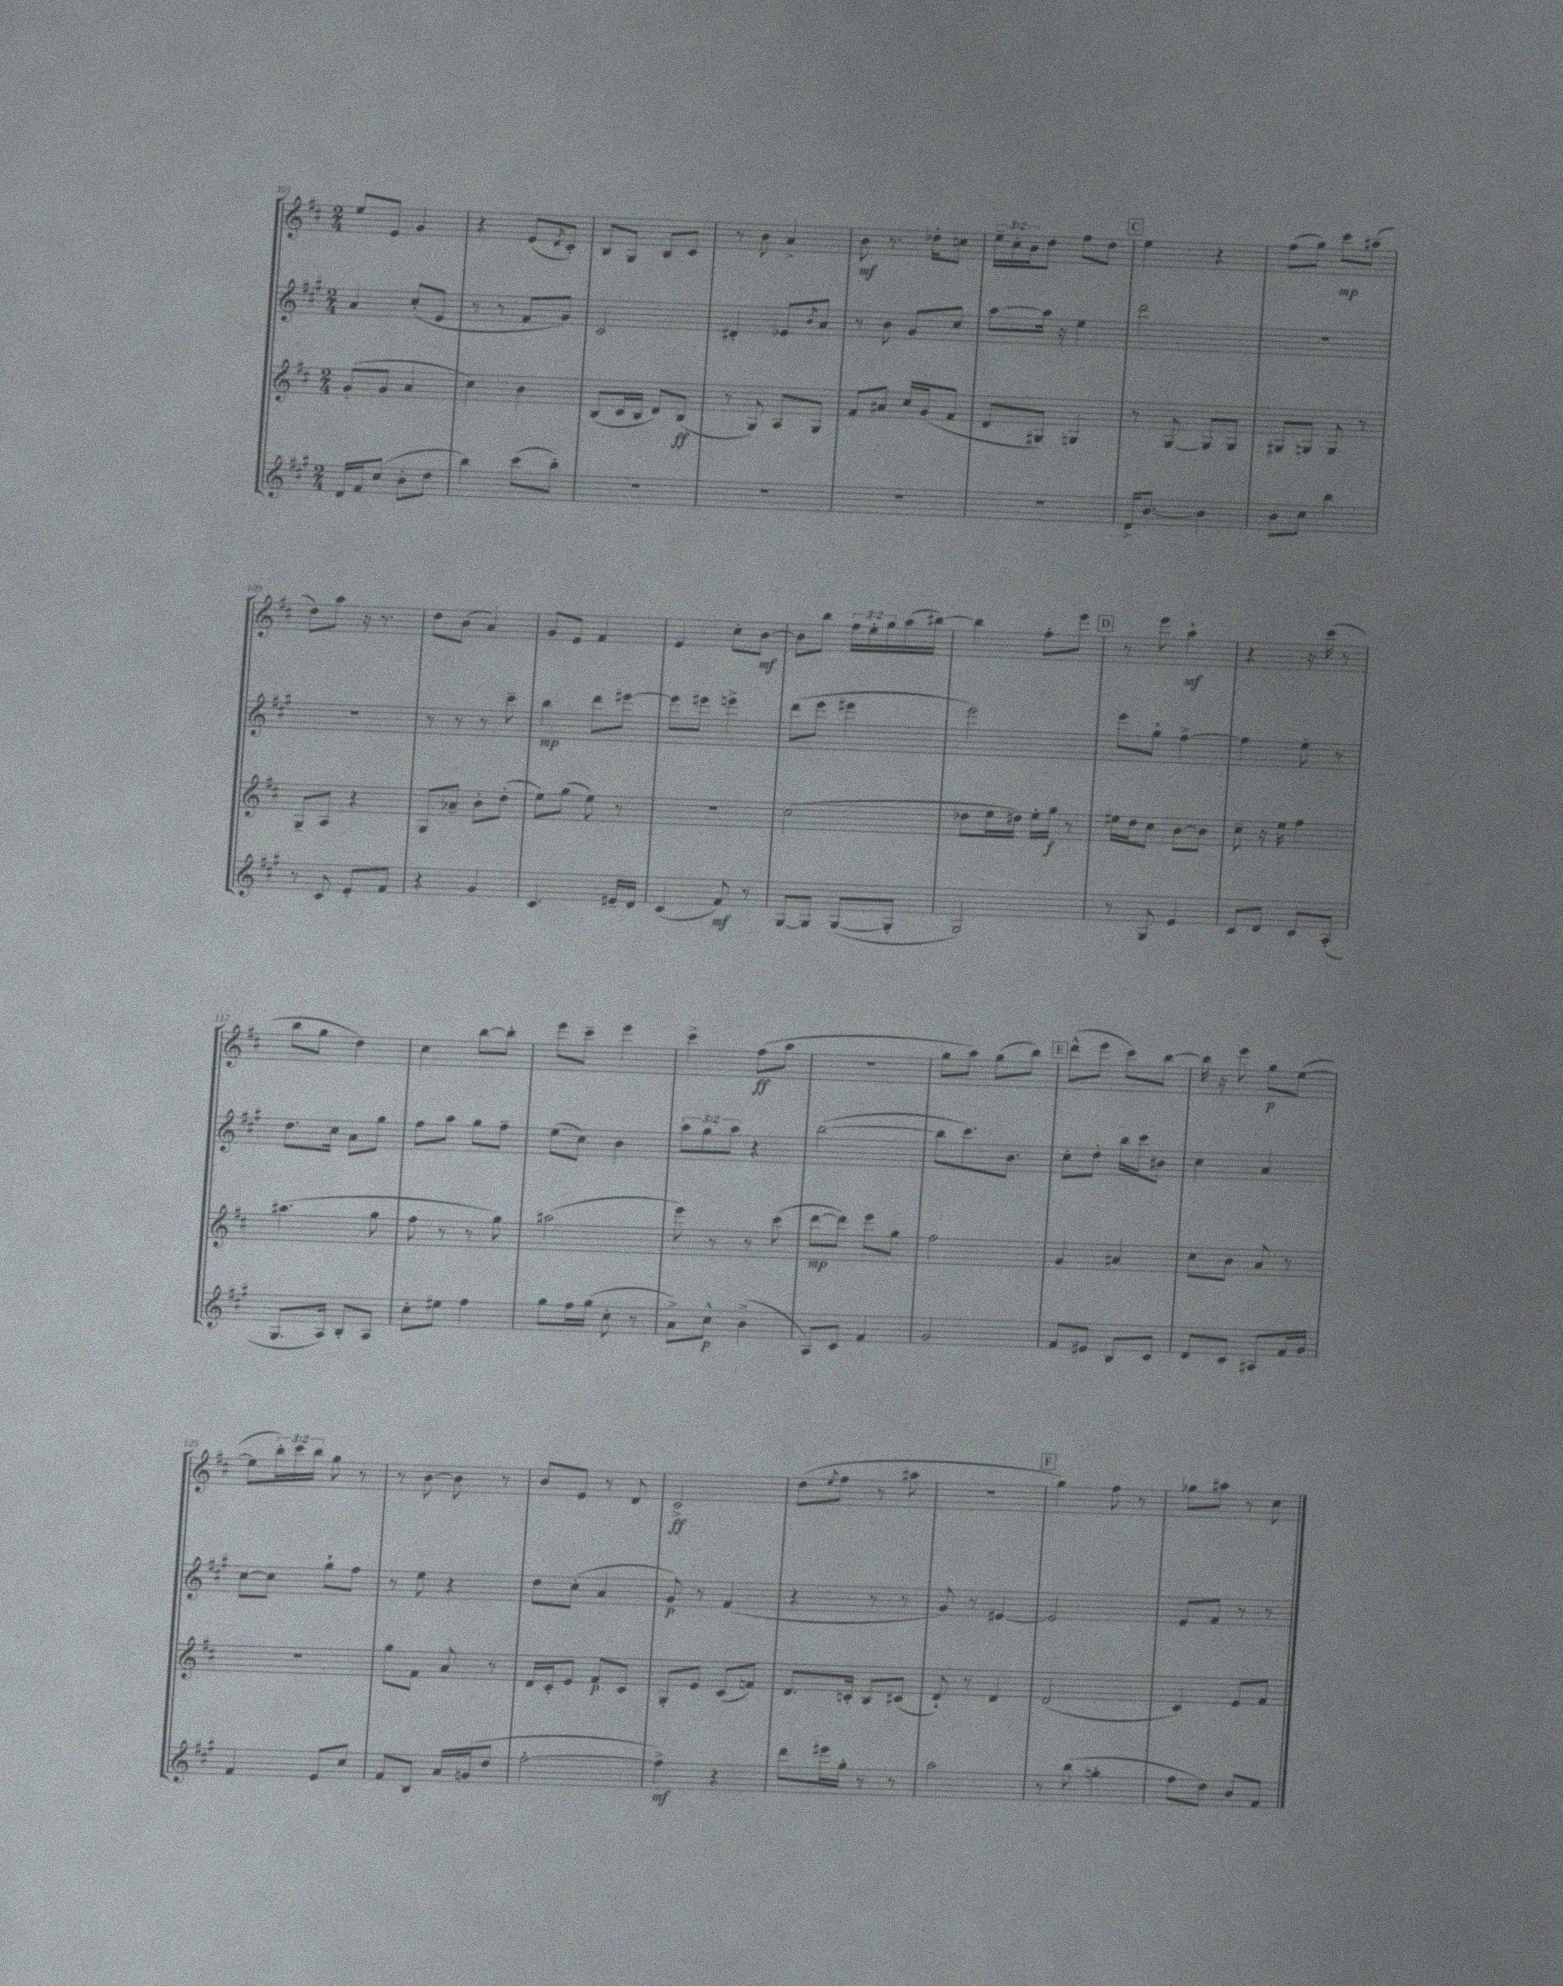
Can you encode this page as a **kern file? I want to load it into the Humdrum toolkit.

**kern	**kern	**kern	**kern
*staff4	*staff3	*staff2	*staff1
*clefG2	*clefG2	*clefG2	*clefG2
*k[f#c#g#]	*k[f#c#]	*k[f#c#g#]	*k[f#c#]
*M2/4	*M2/4	*M2/4	*M2/4
16d	(8g'	4a	8ee
16f#	.	.	.
(8cc#	8g	.	8e
8b'	4a	(8cc#'	4g
8dd	.	8e	.
=	=	=	=
4bb)	4cc#)	8r	4r
.	.	8r	.
(8ccc#	4b	8f#	(8e
.	.	.	8qd
8bb')	.	8g#)	8c#')
=	=	=	=
2r	(8B	2c#	8B
.	16c#	.	8G
.	16B	.	.
.	8d)	.	8B
.	(8B	.	8c#
=	=	=	=
2r	8r	4d#'	8r
.	8G)	.	8b
.	8A	8e-	4a^
.	.	8qb	.
.	8G	8a	.
=	=	=	=
2r	8f#	8r	8b
.	8a#	8b	8.r
.	16cc#	8g#	.
.	(16g	.	16dd-'
.	8f#	8cc#	8cc
=	=	=	=
2r	8d	[8aa	24ee~
.	.	.	24cc#'
.	.	.	24b
.	8G#)	16aa]	8dd
.	.	16r	.
.	4G	4ee	8ff#
.	.	.	8dd
=	=	=	=
16d^	8r	2ddd	4ee
[8.b	.	.	.
.	[8G	.	.
4b]	8G]	.	4r
.	8G	.	.
=	=	=	=
8b	8G#	2r	(8ff#
8cc#	8G	.	8gg)
4bb	8G	.	8ccc#
.	8r	.	(8aa#~
=	=	=	=
8r	8G~	2r	8dd)
8c#	8A	.	8aa
8e'	4r	.	16r
.	.	.	8.r
8f#	.	.	.
=	=	=	=
4r	8G	8r	8dd
.	8a-~	8r	(8b
4g#	8b'	8r	4a)
.	(8dd'	8ccc#~	.
=	=	=	=
4.c#	8ee)	4bb	8g
.	(8gg	.	8e
.	8ee)	8ddd	4f#
16e#~	8r	[8eee#	.
16d	.	.	.
=	=	=	=
(4c#	2r	8eee#]	4e
.	.	8eee#	.
8f#)	.	4eee^	8cc#'
8r	.	.	[8b
=	=	=	=
[8G#	(2cc#	(8ddd	8b]
8G#]	.	8eee	8bb
([8G#	.	4eee#	24ff#
.	.	.	24ee'
.	.	.	24gg
8G#']	.	.	(16aa
.	.	.	[16bb#)
=	=	=	=
2G#)	8dd-	2eee)	4bb#]
.	16ee	.	.
.	16dd#)	.	.
.	16ee'	.	8ff#'
.	16gg	.	.
.	8r	.	8eee
=	=	=	=
8r	16ee#	8eee	8r
.	16dd	.	.
8G#	8cc#	8gg#`	8eee
4e	[8b	[4ff#^	4aa`
.	8b]	.	.
=	=	=	=
8c#	8cc#~	4ff#]	4r
8d	16r	.	.
.	16ee	.	.
8c#	4ff#	8ee'	16r
.	.	.	(16ccc#
(8A'	.	8r	8r
=	=	=	=
8.G#	(4.aa#	8.dd	8bb
.	.	.	8gg
16A)	.	16cc#	.
8B'	.	8a	4dd)
8A	8gg	8gg#	.
=	=	=	=
8cc#'	8ff#	8ff#	4cc#
8ee#	8r	8aa	.
4ff#	8r	8gg#	[8bb
.	8gg)	8ff#~	8bb']
=	=	=	=
8gg#	(2aa#	(8ee	8eee
16ff#	.	8cc#)	8ccc#~
(16gg#	.	.	.
8cc#'	.	4b	4eee
8r	.	.	.
=	=	=	=
8a^)	8eee)	12aa	4ccc#^
.	.	12gg#	.
8cc#^^	8r	.	.
.	.	12aa	.
(4b^	8r	4r	(8ff#
.	(8ccc#	.	8aa
=	=	=	=
8A)	[8ddd	([2bb	2r
8c#	8ddd])	.	.
4f#	8eee	.	.
.	8gg	.	.
=	=	=	=
2g#	2ff#	8bb]	8gg
.	.	8.ccc#)	8aa)
.	.	.	(8gg
.	.	8.b	.
.	.	.	8bb)
=	=	=	=
8f#	4g	8cc#'	(8ddd^^
8e#	.	8dd'	8eee
8B	4a#	16bb	8ccc#)
.	.	16ccc#	.
8c#	.	8b#	[8bb
=	=	=	=
8d	8cc#	4cc#	16bb]
.	.	.	16r
8c#	8b	.	8eee
8A#	8a	4a	8gg
16f#	8r	.	([8ee
16g#	.	.	.
=	=	=	=
4f#	2r	[8cc#	8ee]
.	.	8cc#]	24bb')
.	.	.	24ccc#
.	.	.	24bb
8e	.	8gg#`	8gg
8cc#	.	8ff#	8r
=	=	=	=
8f#	8gg	8r	8r
8B	8f#	8ee	[8b
16a	8a	4r	8b]
(16g	.	.	.
8dd	8r	.	8r
=	=	=	=
[2ff#'	16d	8dd	8b
.	16c#'	.	.
.	8e	(8cc#'	8e
.	8f#	4a	8r
.	8c#	.	8d
=	=	=	=
4ff#^])	8G'	8g#)	2c#^
.	8e	8r	.
4r	(8c#	(4f#	.
.	8f)	.	.
=	=	=	=
8ddd	8.d	4r	(8dd
.	.	.	8qee
16eee#	.	.	8ff#
16gg#'	16c'	.	.
8r	8B	8r	8r
8r	(8c#	8r	8aa#
=	=	=	=
2aa	8d`)	8g#)	2r
.	8r	8r	.
.	4d	[4e#	.
=	=	=	=
8r	(2d	2e#]	4gg)
(8bb	.	.	.
4gg'	.	.	8ff#
.	.	.	8r
=	=	=	=
8ff#	4c#)	8e	8gg-
8dd)	.	8f#	8aa#
8b	8e	8r	8r
8f#	8f#	8r	8cc#
==	==	==	==
*-	*-	*-	*-
